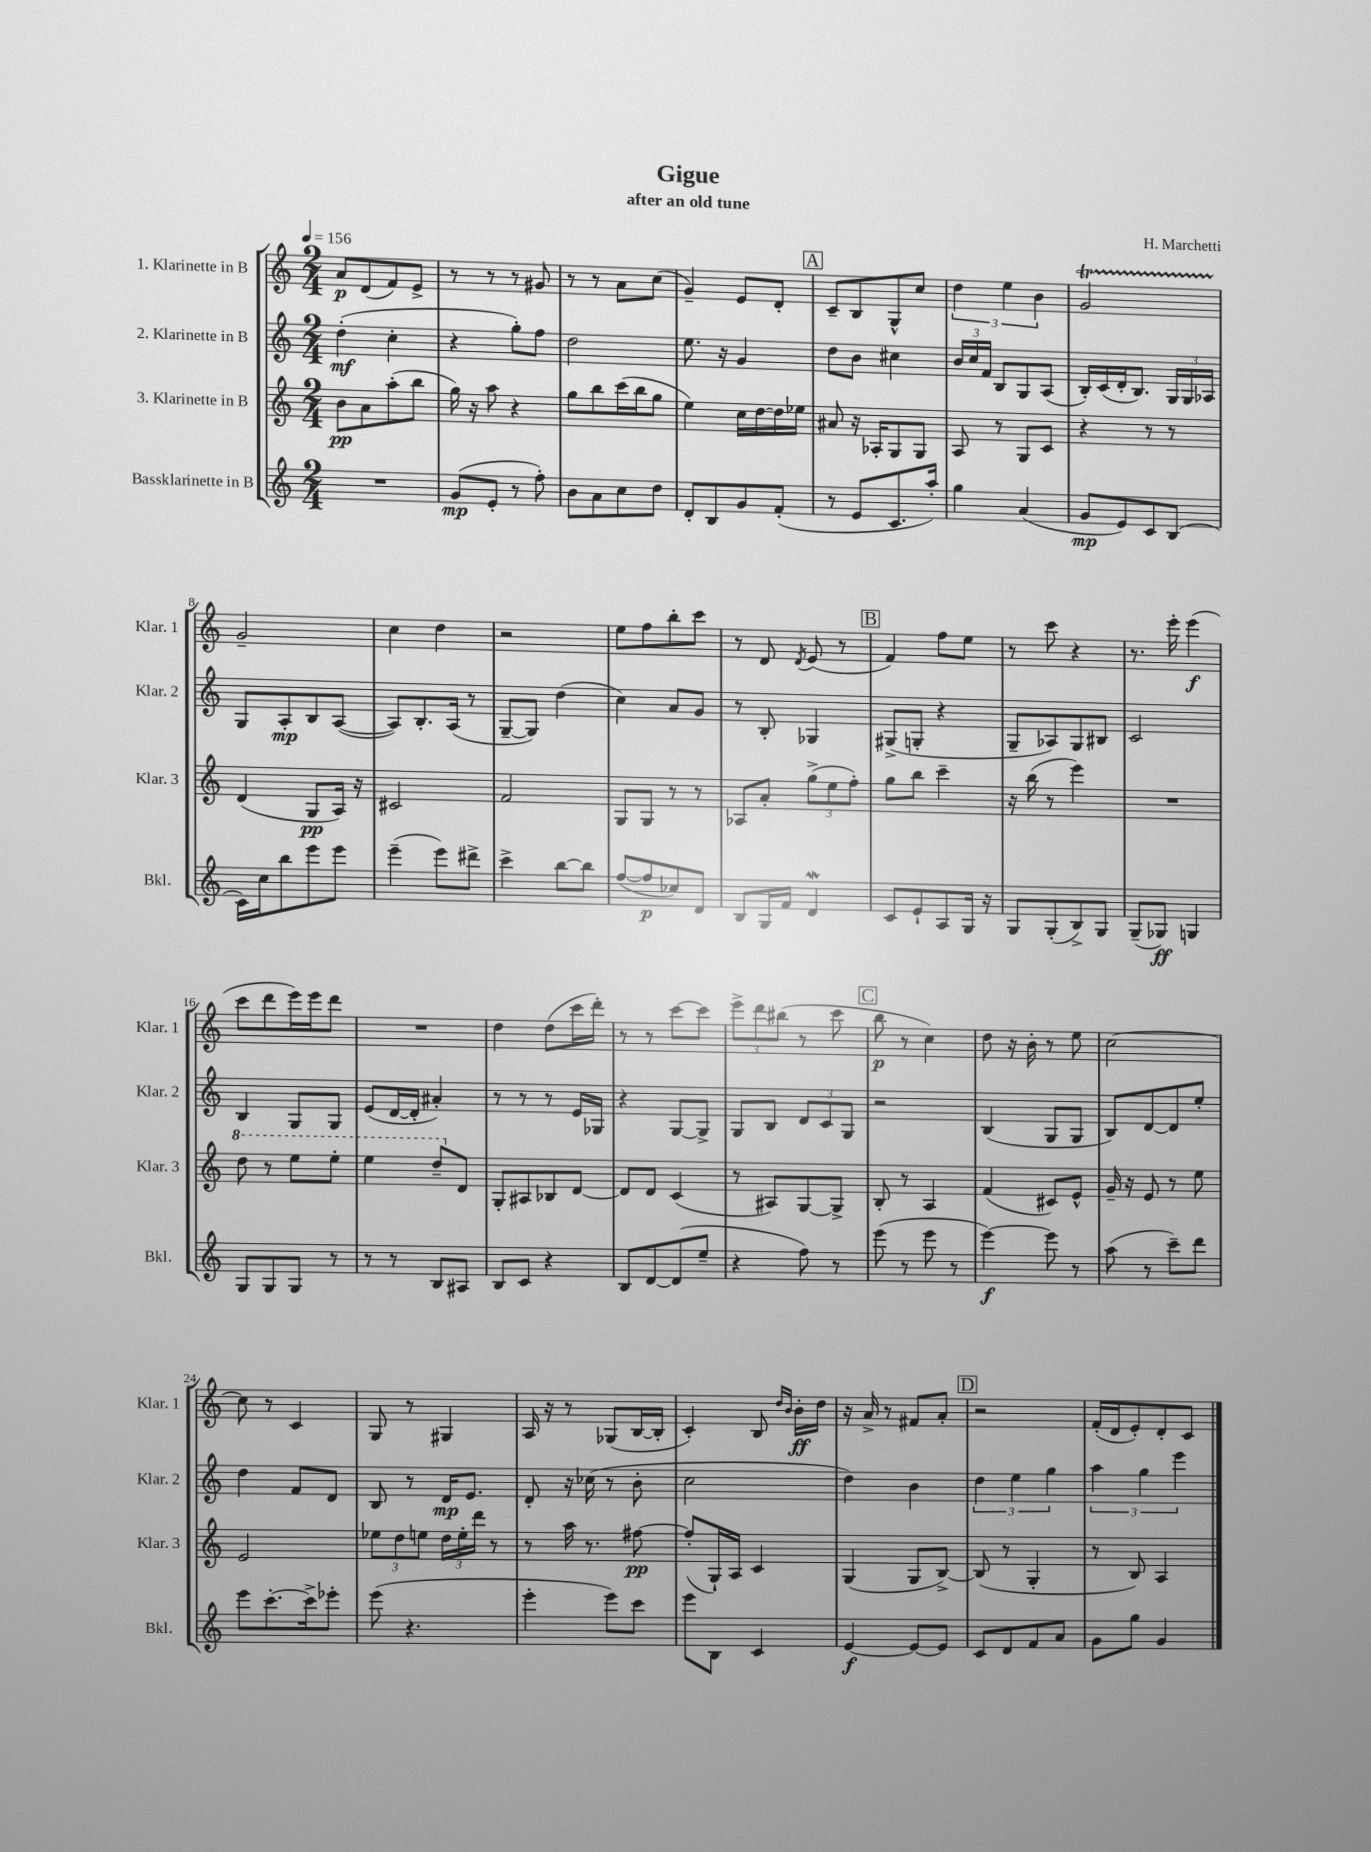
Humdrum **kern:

**kern	**kern	**kern	**kern
*staff4	*staff3	*staff2	*staff1
*clefG2	*clefG2	*clefG2	*clefG2
*k[]	*k[]	*k[]	*k[]
*M2/4	*M2/4	*M2/4	*M2/4
*MM156	*MM156	*MM156	*MM156
2r	8b	(4dd'	8a
.	8a	.	(8d
.	(8aa'	4cc'	8f)
.	8bb	.	8e^
=	=	=	=
(8g	16gg)	4r	8r
.	16r	.	.
8e'	8aa	.	8r
8r	4r	8gg')	8r
8ff')	.	8ff	8g#
=	=	=	=
8b	8gg	2dd	8r
8a	8bb	.	8r
8cc	(16ccc	.	8a
.	16bb	.	.
8dd	8gg	.	(8cc
=	=	=	=
8d'	4ee)	8.ee	4g~)
8B	.	.	.
.	.	16r	.
8g	16cc	4g	8e
.	[16dd	.	.
(8f'	16dd]	.	8d'
.	16ee-	.	.
=	=	=	=
8r	8a#	8dd	8c~
8e	16r	8b	8B
.	16A-'	.	.
8.c	8G	4cc#	8G^^
.	8G	.	8cc
16aa')	.	.	.
=	=	=	=
4gg	8A	24b	6dd
.	.	24cc	.
.	.	24f	.
.	8r	8B	.
.	.	.	6ee
(4a	8G	8G	.
.	.	.	6b
.	8c	(8A	.
=	=	=	=
8g	4r	16B')	2g
.	.	(16c	.
8e)	.	16d'	.
.	.	8.B)	.
8c	8r	.	.
(8B	8r	24G	.
.	.	24G	.
.	.	24A-	.
=	=	=	=
16c)	(4d	8G	2g~
16cc	.	.	.
8bb	.	8A'	.
8eee	8G	8B	.
8eee	16A)	([8A	.
.	16r	.	.
=	=	=	=
(4eee~	2c#	8A])	4cc
.	.	8.B'	.
8eee)	.	.	4dd
.	.	(16A	.
8ddd#^	.	8r	.
=	=	=	=
4ccc^	2f	[8G~	2r
.	.	8G])	.
[8bb	.	(4dd	.
8bb]	.	.	.
=	=	=	=
([8ff	8G	4cc)	8ee
8ff]	8G	.	8ff
8cc-)	8r	8a	8bb'
8d	8r	8g	8ccc
=	=	=	=
8B	8A-	8r	8r
16G	8a'	8B'	8d
16f	.	.	.
.	.	.	8qd
4d	(12gg^	4G-	(8e
.	12ee	.	.
.	.	.	8r
.	12ff')	.	.
=	=	=	=
8c	8gg	(8G#^	4f)
8e`	8bb	8G'	.
8A	4ccc~	4r	8ff
16G	.	.	8ee
16r	.	.	.
=	=	=	=
8G	16r	8G~	8r
.	(16bb	.	.
(8G'	8r	8A-)	8ccc
8B^)	4eee)	8G	4r
8G	.	8B#	.
=	=	=	=
(8G~	2r	2c	8.r
8G-)	.	.	.
.	.	.	16eee'
4G	.	.	(4eee
=	=	=	=
8G	8ddd	4B	8ccc
8G	8r	.	8ddd
8G	8eee	8G	16eee)
.	.	.	16eee
8r	8eee'	8G	8ddd
=	=	=	=
8r	4eee	(8e	2r
8r	.	[16d	.
.	.	16d']	.
8B	8ddd~	4a#')	.
8A#	8d	.	.
=	=	=	=
8B	8G'	8r	4dd
8c	8A#	8r	.
4r	8B-	8r	(8dd
.	[8d	16e	16ccc
.	.	16G-	16ddd')
=	=	=	=
8B	8d]	4r	8r
[8d	8d	.	8r
(8d]	(4c	[8G	[8ccc
8ee~	.	8G^]	8ccc]
=	=	=	=
4r	8r	8G	12eee^
.	.	.	12ddd
.	8A#)	8B	.
.	.	.	(12bb#
8ff)	[8G	12d	8r
.	.	12c	.
8r	8G^]	.	8ccc
.	.	12G	.
=	=	=	=
(8eee	8B'	2r	8bb
8r	8r	.	8r
8eee	4A	.	4cc)
8r	.	.	.
=	=	=	=
[4eee)	(4f	(4B	8dd
.	.	.	16r
.	.	.	16b'
8eee]	8c#)	8G	8r
8r	8e^^	8G	8ee
=	=	=	=
(8aa	16g~	8B)	[2cc
.	16r	.	.
8r	8e	[8d	.
8ccc~)	8r	8d]	.
8ddd	8ee	8ee'	.
=	=	=	=
8eee	2e	4dd	8cc]
[8.ccc'	.	.	8r
.	.	8f	4c
16ccc^]	.	.	.
8eee-'	.	8d	.
=	=	=	=
(8eee	12ee-	8B	8G
.	12dd	.	.
4.r	.	8r	8r
.	12ee	.	.
.	24dd	16d	4G#
.	24ee'	.	.
.	.	8.e	.
.	24ddd	.	.
.	8r	.	.
=	=	=	=
4eee'	8r	8d'	16A
.	.	.	16r
.	16aa	16r	8r
.	8.r	(16cc-	.
8eee)	.	8r	(8G-
8ccc	[8ff#	8b'	[16B
.	.	.	16B']
=	=	=	=
8eee	(8ff#']	2cc	4c')
8B	16G`)	.	.
.	16A	.	.
4c	4c	.	8B
.	.	.	16qqdd
.	.	.	16qqb
.	.	.	16b'
.	.	.	16dd
=	=	=	=
[4e	(4G	4dd)	16r
.	.	.	16a^
.	.	.	8r
8e_	8G	4b	8f#
8e]	[8B^)	.	8a'
=	=	=	=
8c	(8B]	6dd	2r
8d	8r	.	.
.	.	6ee	.
8f	4G'	.	.
.	.	6gg	.
8a	.	.	.
=	=	=	=
8g	8r	6aa	(16f'
.	.	.	16d
8gg	8B)	.	8e')
.	.	6gg	.
4g	4A	.	8d'
.	.	6eee	.
.	.	.	8c
==	==	==	==
*-	*-	*-	*-
